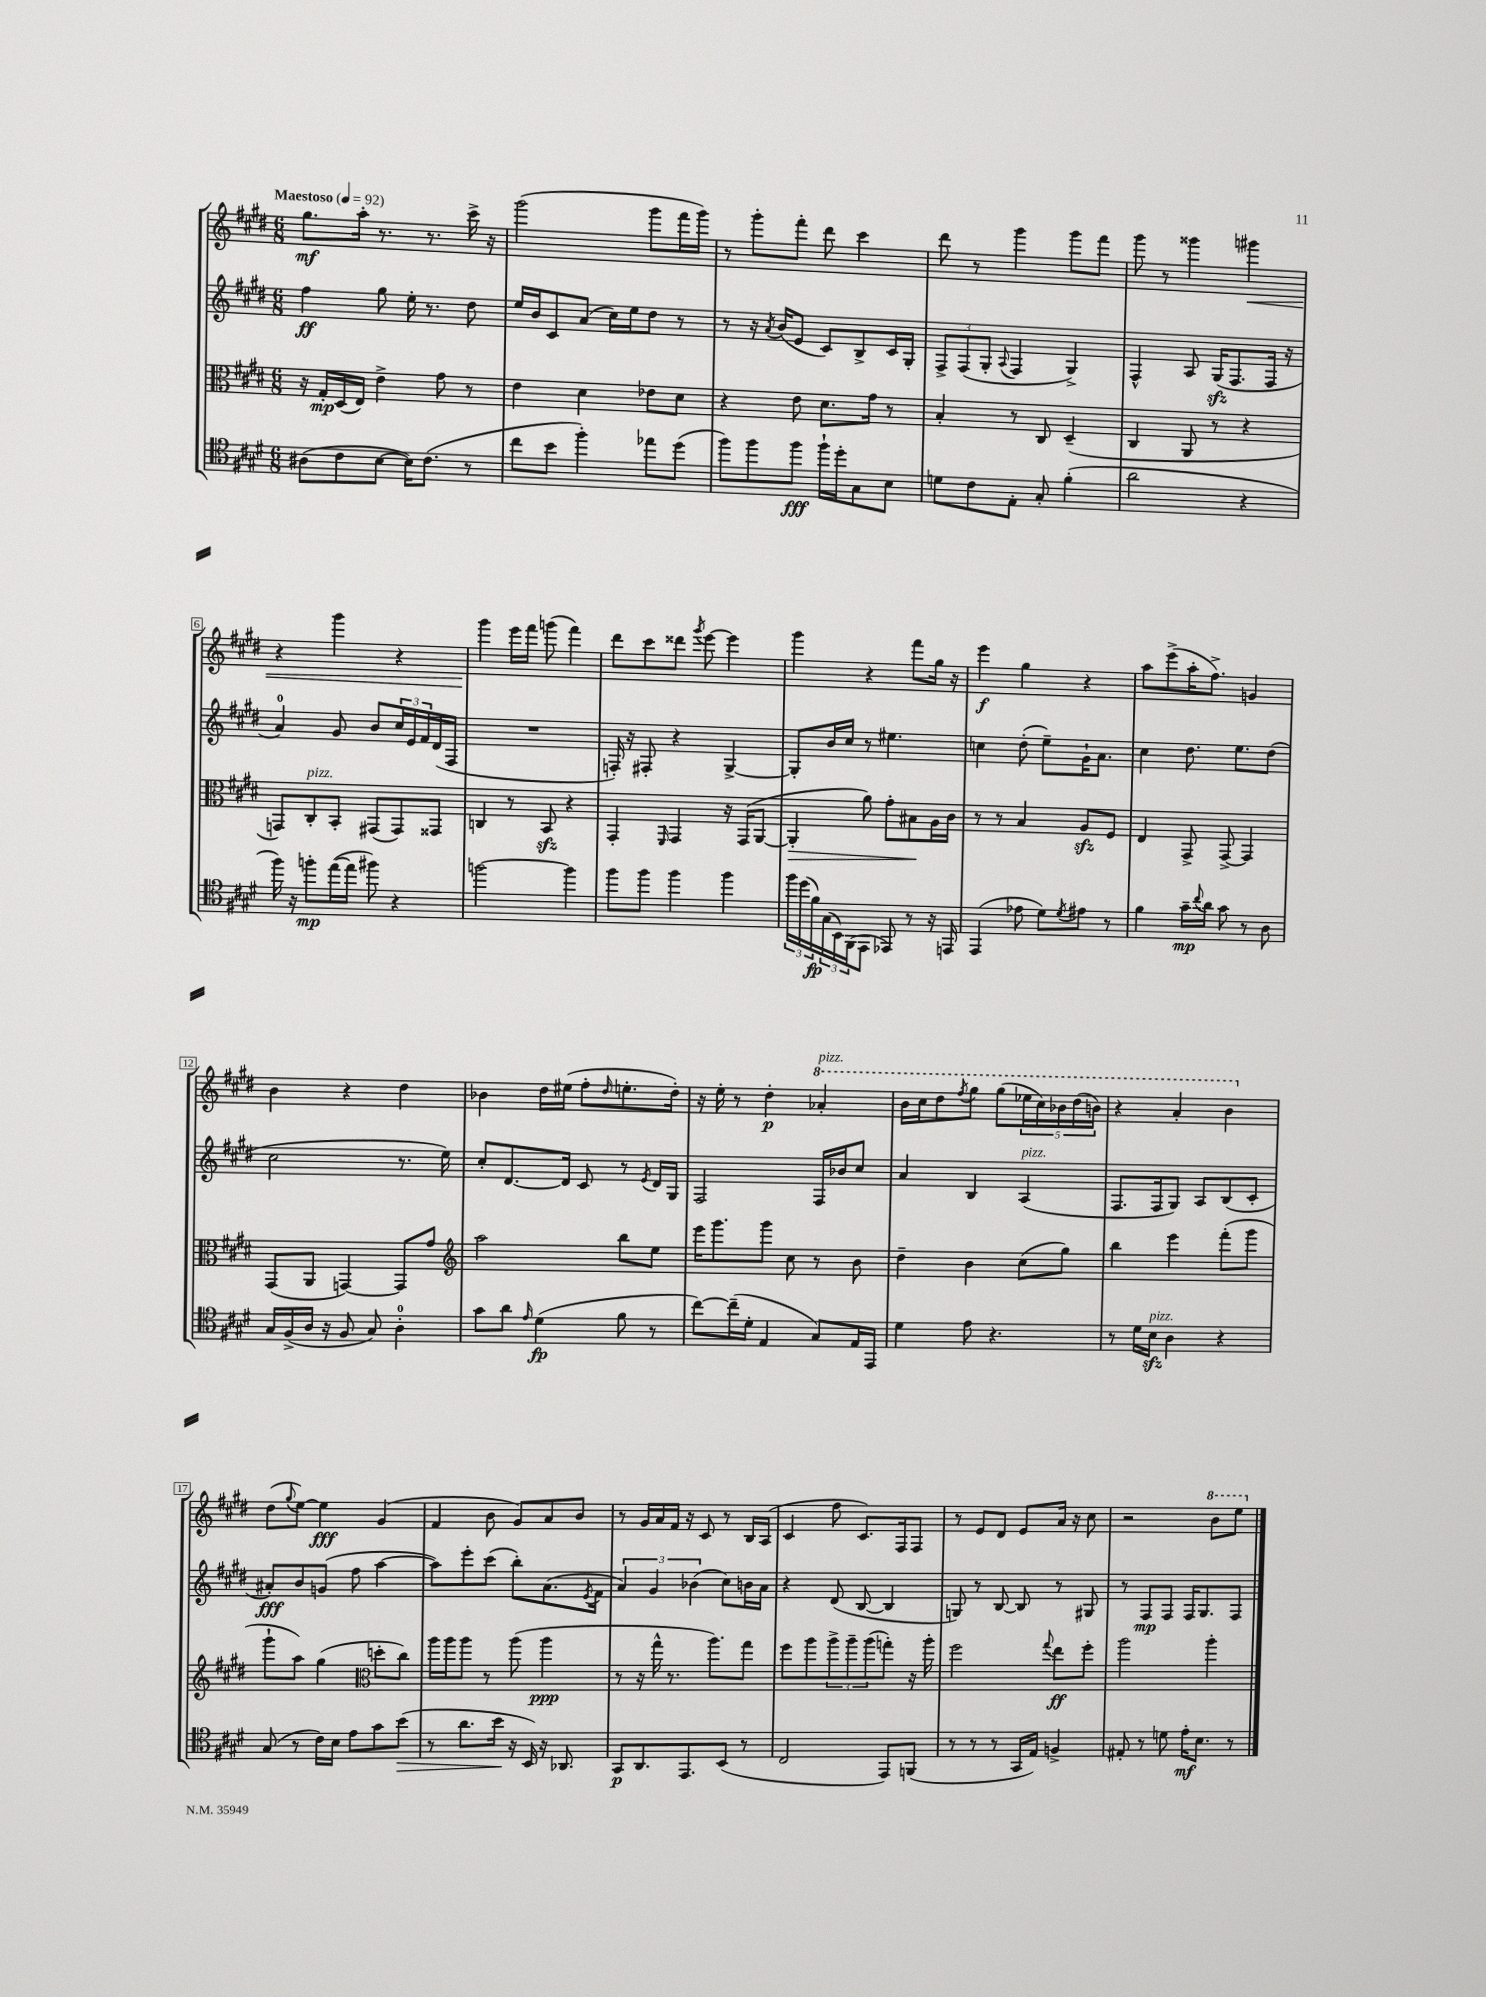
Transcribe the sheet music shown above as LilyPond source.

<<
\new StaffGroup <<
\new Staff = "s0" {
    \clef treble \key e \major \numericTimeSignature \time 6/8 \tempo "Maestoso" 4 = 92
    gis''8.\mf a''16-. r8. r8. cis'''16-> r16 |
    gis'''2( gis'''8 fis'''16 gis'''16) |
    r8 gis'''8-. fis'''8-. dis'''8 cis'''4 |
    dis'''8 r8 gis'''4 gis'''8 fis'''8 |
    gis'''8 r8 gisis'''4 gis'''4\< |
    r4 gis'''4 r4 |
    gis'''4\! e'''16 fis'''16 g'''8( fis'''4) |
    dis'''8 cis'''8 disis'''8 \acciaccatura { gis'''8 } e'''8~ e'''4 |
    gis'''4 r4 fis'''8 gis''16 r16 |
    e'''4\f gis''4 r4 |
    a''8 e'''8->( a''16-. fis''8.->) g'4 |
    b'4 r4 dis''4 |
    bes'4 dis''16 eis''16( fis''8-. \grace { dis''16 } e''8.-. dis''16-.) |
    r16 e''16-. r8 dis''4-.\p \ottava #1 aes''4-.^\markup { \italic "pizz." } |
    b''16 cis'''16 dis'''8 \acciaccatura { fis'''8 } gis'''8 gis'''8( \tuplet 5/4 { ees'''16 cis'''16) bes''16 dis'''16( b''16) } |
    r4 a''4-. b''4 \ottava #0 |
    dis''8( \appoggiatura { gis''8 } e''8~) e''4\fff gis'4( |
    fis'4 b'8 gis'8) a'8 b'8 |
    r8 gis'16 a'16 fis'16 r16 cis'8 r8 b16 a16( |
    cis'4 fis''8 cis'8.) fis16 fis8 |
    r8 e'8 dis'8 e'8 a'16 r16 cis''8 |
    r2 \ottava #1 b''8 e'''8 \ottava #0 \bar "|." |
}
\new Staff = "s1" {
    \clef treble \key e \major \numericTimeSignature \time 6/8
    fis''4\ff gis''8 e''16-. r8. dis''8 |
    e''16 b'16 cis'8 a'8( cis''16) e''16 dis''8 r8 |
    r8 r16 \acciaccatura { a'8 } b'16( e'8 cis'8) b8-> cis'16 gis16-. |
    \tuplet 3/2 { fis8-> fis8( gis8-. } \appoggiatura { a8 } fis4 gis4->) |
    fis4-^ a8 gis16\sfz( fis8. fis16 r16 |
    a'4-0) gis'8 b'8 \tuplet 3/2 { cis''16 e'16 fis'16 } dis'16( fis16 |
    R2. |
    f16-.) r16 fis8-. r4 gis4~-> |
    gis8-. b'16 cis''16 r8 eis''4. |
    c''4 dis''8-.( e''8--) gis'16-! a'8. |
    cis''4 dis''8. e''8. dis''8( |
    cis''2 r8. e''16) |
    cis''8-. dis'8.~ dis'16 cis'8 r8 \acciaccatura { e'8 } dis'16 gis16 |
    fis2 fis16 bes'16 cis''8 |
    a'4 b4 a4^\markup { \italic "pizz." }( |
    fis8. fis16 gis8) a8 b8( cis'8-. |
    ais'8-.\fff) b'8 g'8( fis''8 a''4~ |
    a''8) e'''8-. cis'''8( b''8-.) a'8.( \acciaccatura { e'8 } fis'16 |
    \tuplet 3/2 { a'4) gis'4 bes'4( } cis''8) b'16 a'16 |
    r4 dis'8( b8~ b4 |
    g8) r8 b8~ b8 r8 gis8 |
    r8 fis8\mp fis8 fis16 gis8. fis8 \bar "|." |
}
\new Staff = "s2" {
    \clef alto \key e \major \numericTimeSignature \time 6/8
    r16 gis16-.\mp dis16( e16) e'4-> gis'8 r8 |
    e'4 dis'4 ees'8 dis'8 |
    r4 e'8 dis'8. gis'16 r8 |
    b4-. r8 cis8 dis4--( |
    cis4 a,8 r8 r4 |
    g,8) cis8-.^\markup { \italic "pizz." } b,8-. gis,8( gis,8) gisis,8 |
    c4 r8 b,8\sfz r4 |
    gis,4-. \grace { fis,16 } gis,4 r16 gis,16( a,8~ |
    a,4-.\> a'8) gis'8-. bis8\! a16 cis'16 |
    r8 r8 b4 a8\sfz fis8 |
    e4 gis,8-> gis,8~-> gis,4 |
    gis,8( a,8 g,4~) g,8 gis'8 |
    \clef treble a''2 b''8 e''8 |
    e'''16 gis'''8. gis'''8 cis''8 r8 b'8 |
    dis''4-- b'4 cis''8( gis''8) |
    b''4 e'''4 fis'''8-.( gis'''8 |
    gis'''8-! a''8) gis''4( \clef alto d''8-. cis''8) |
    a''16 a''16 a''8 r8 a''8( a''4\ppp |
    r8 r16 gis''16-^ r8. a''8.) gis''8 |
    fis''8 a''8 \tuplet 3/2 { a''8-> a''8-- a''8( } g''8-.) r16 a''16-. |
    fis''2 \appoggiatura { gis''8 } e''8\ff fis''8-. |
    a''2 a''4-. \bar "|." |
}
\new Staff = "s3" {
    \clef tenor \key e \major \numericTimeSignature \time 6/8
    ais8( cis'8 b8~ b16) cis'8.( r8 |
    cis''8 b'8 fis''4-.) ees''8 dis''8( |
    fis''8) fis''8 fis''8\fff fis''16-! dis''16-. gis8 b8 |
    d'8 cis'8 e8-. gis8-. fis'4-.( |
    a'2 r4 |
    fis''16) r16 f''8-.\mp e''16~( e''16 fis''8) r4 |
    f''2~ f''4 |
    fis''8 fis''8 fis''4 fis''4 |
    \tuplet 3/2 { fis''16 dis''16( fis'16\fp) } \tuplet 3/2 { gis16( b,16) fis,16( } e,8 ees,8) r8 r16 e,16 |
    e,4( ees'8 dis'8) \acciaccatura { dis'8 } eis'8 r8 |
    fis'4 gis'16--\mp \appoggiatura { cis''8 } a'16 gis'8 r8 a8 |
    gis16 fis16->( a16 r16 fis8 gis8) a4-0-. |
    gis'8 a'8 \grace { e'16 } dis'4\fp( fis'8 r8 |
    cis''8~) cis''16--( dis'16-. e4 gis8) e16 e,16 |
    dis'4 e'8 r4. |
    r8 dis'16 b16\sfz^\markup { \italic "pizz." } a4 r4 |
    gis8( r8 cis'16) b16 e'8 gis'8 b'8\>( |
    r8 a'8. b'16\! r16 b,16) r16 aes,8. |
    gis,8\p a,8. e,8. b,8( r8 |
    cis2 e,8) f,8( |
    r8 r8 r8 gis,16 e16) f4-> |
    eis8-. r8 d'8 e'16-.\mf b8. r8 \bar "|." |
}
>>
>>
\layout { \context { \Score \override BarNumber.stencil = #(make-stencil-boxer 0.1 0.3 ly:text-interface::print) } }
